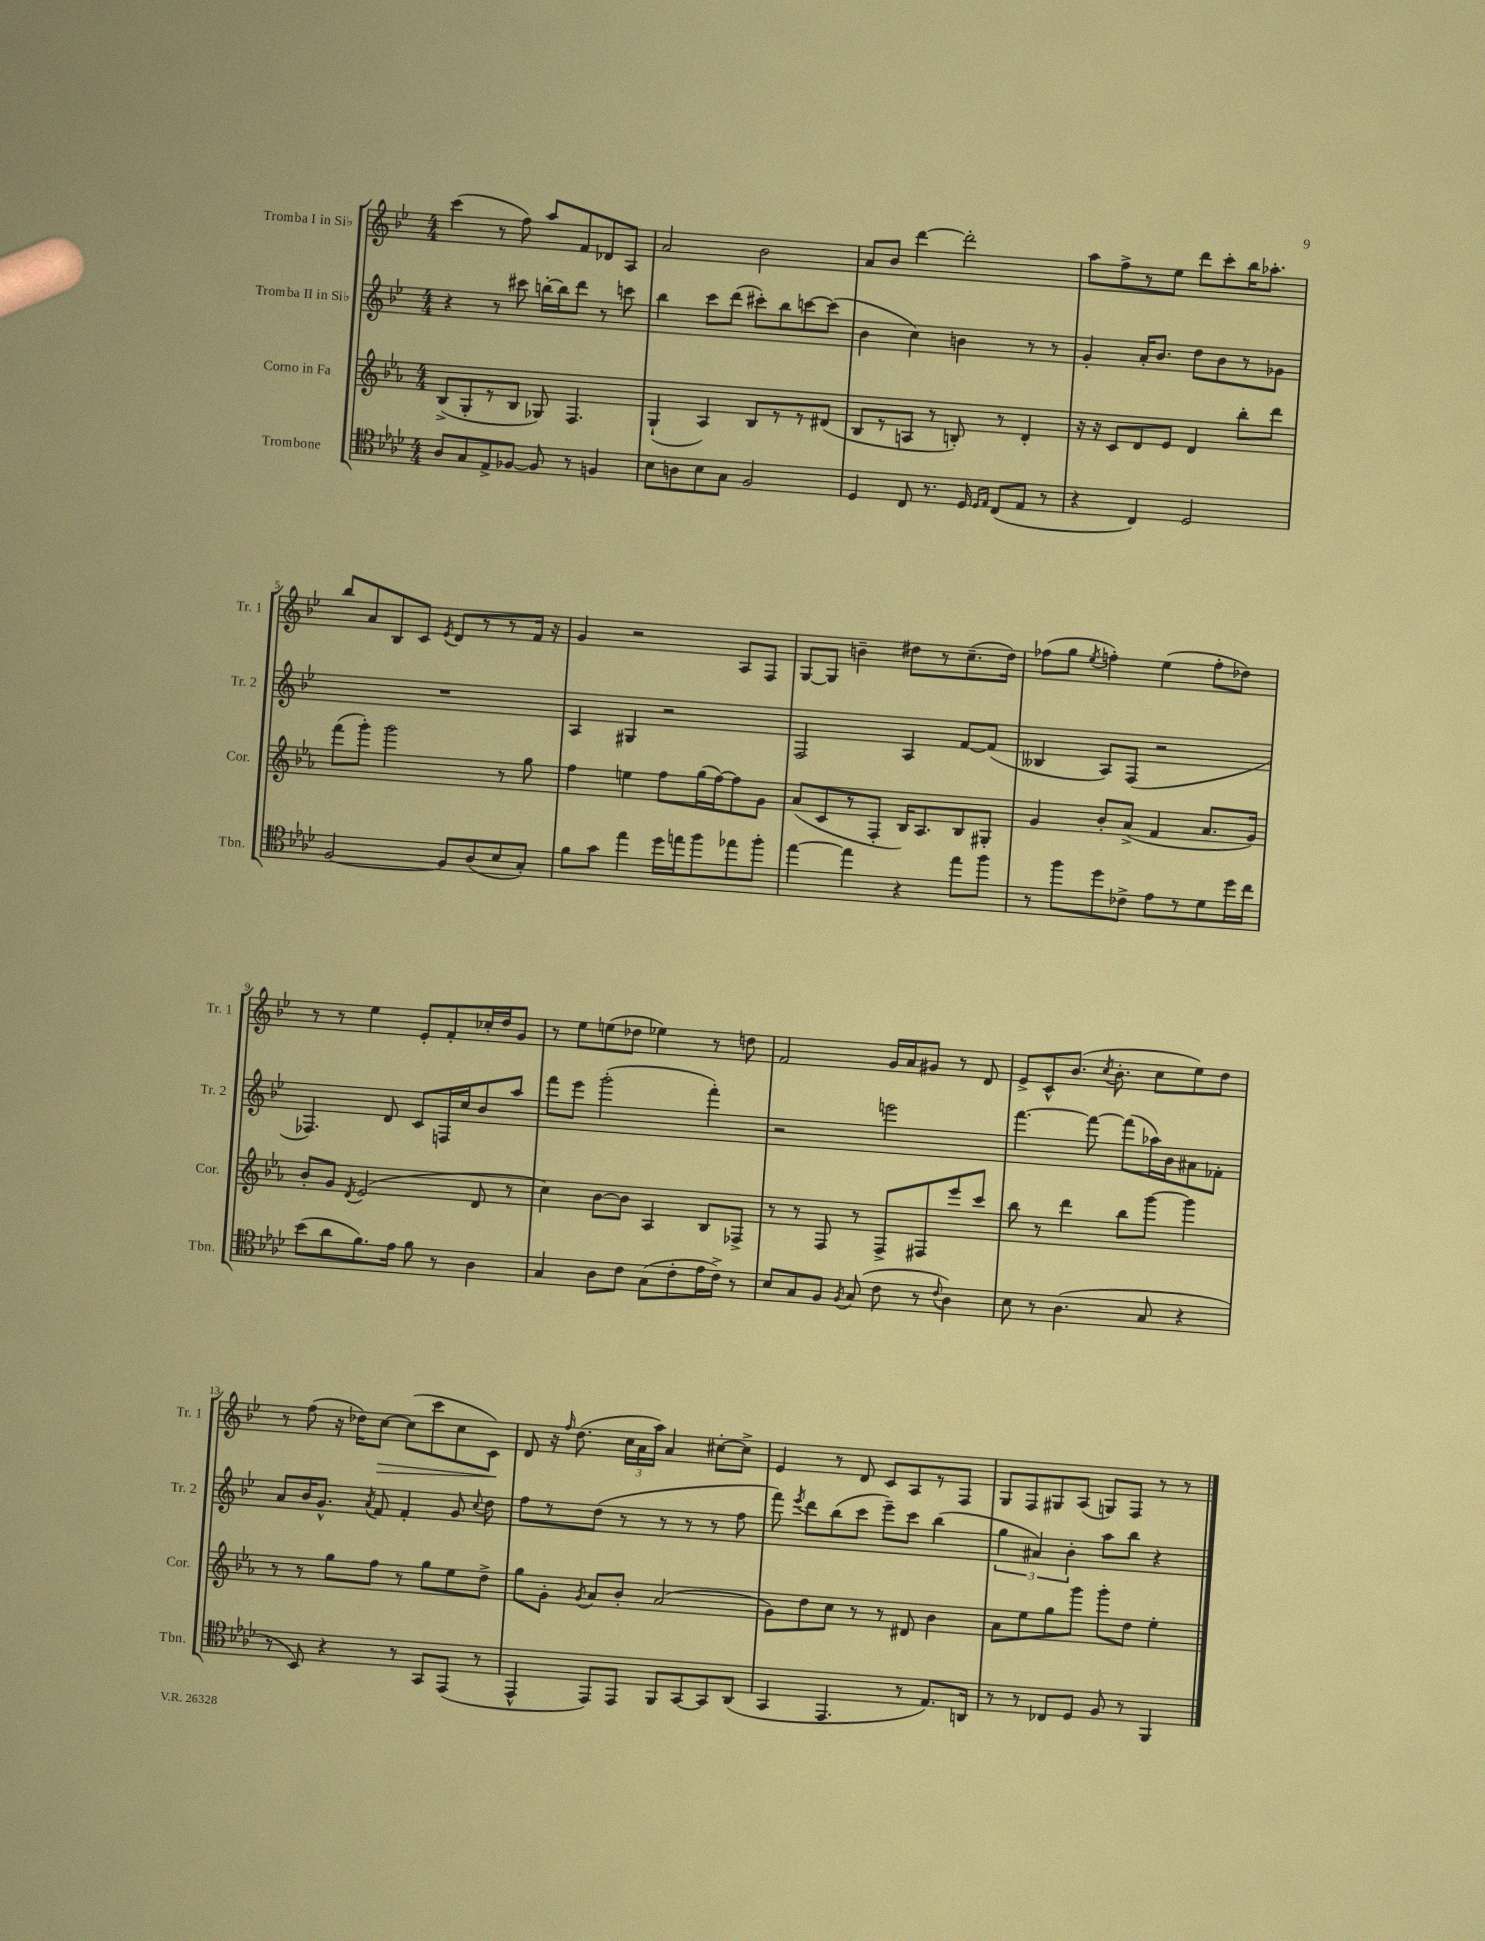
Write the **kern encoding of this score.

**kern	**kern	**kern	**kern
*staff4	*staff3	*staff2	*staff1
*clefC4	*clefG2	*clefG2	*clefG2
*k[b-e-a-d-]	*k[b-e-a-]	*k[b-e-]	*k[b-e-]
*M4/4	*M4/4	*M4/4	*M4/4
8A-/L	(8B-^/L	4r	(4ccc\
8G/	8G'/	.	.
8E-^/	8r	8r	8r
[8F-/J	8B-/J	8ccc#\	8ff\)
8F-/]	8G-/)	[16bb'\LL	8aa/L
.	.	16bb\]J	.
8r	4.F/	8ddd\J	8f/
4F/	.	8r	8d-/
.	.	8ccc\	8A/J
=	=	=	=
8B-\L	(4G`/	4bb-\	2a/
8A\	.	.	.
8B-\	4A-/)	8ccc\L	.
8G\J	.	(8ddd\J	.
2F/	8B-/L	8ccc#'\L)	2b-\
.	8r	8bb-\	.
.	8r	[8ccc\	.
.	(8d#/J	(8ccc\]J	.
=	=	=	=
4D-/	8B-/L	4b-\	8a/L
.	8r	.	8b-/J
8C/	8A/J	4cc\)	[4ddd\
8.r	8r	.	.
.	8B'/)	4b\	2ddd'\]
16D-/	.	.	.
16qqD-/LL	.	.	.
16qqE-/JJ	.	.	.
(8C/L	8r	.	.
8E-/J	4d'/	8r	.
8r	.	8r	.
=	=	=	=
4r	16r	4g'/	8aa\L
.	16r	.	.
.	8c/L	.	8ff^\
4C/)	8d/	16a'/LK	8r
.	.	8.b-/J	.
.	8e-/J	.	8ee-\J
2D-/	4d/	8dd\L	8ddd\L
.	.	8b-\	8ccc'\
.	8bb-'\L	8r	16bb-\K
.	.	.	8.aa-'\J
.	8ddd\J	8g-\J	.
=	=	=	=
[2F/	(8fff\L	1r	8bb-/L
.	8ggg'\J)	.	8a/
.	2ggg\	.	8B-/
.	.	.	8c/J
.	.	.	8qe-/
8F/]L	.	.	8d/L
(8A-/	.	.	8r
8B-/	8r	.	8r
8G'/J)	8gg\	.	16f/Jk
.	.	.	16r
=	=	=	=
8f\L	4ff\	4A/	4g/
8g\J	.	.	.
4ee-\	4ee\	4G#/	2r
16dd-\LL	8ff\L	2r	.
16ee\J	.	.	.
8ff\	(16gg\L	.	.
.	[16ff\J)	.	.
8ee-\	8ff\]	.	8A/L
8ff'\J	8g\J	.	8F/J
=	=	=	=
[4ee-\	(8a-/L	2F/	[8G/L
.	8c/	.	8G/]J
4ee-\]	8r	.	4b~\
.	8F'/J	.	.
4r	16B-/LK)	4A/	8dd#\L
.	8.A-/	.	.
.	.	.	8r
8ee-\L	8B-/	[8f/L	(8.cc~\
8ff\J	8G#'/J	(8f/]J	.
.	.	.	16dd#\Jk)
=	=	=	=
8r	4g/	4B--/	(8ff-\L
8ff\L	.	.	8gg\J
.	.	.	8qee-/
8dd-\	8b-'/L	8A/L)	4ff'\)
8c-^\J	(8a-^/J	(8F/J	.
8e-\L	4f/	2r	(4ee-\
8r	.	.	.
8d-\	8.a-/L	.	8ff'\L
16dd-\L	.	.	8dd-\J)
16cc\JJ	16g/Jk)	.	.
=	=	=	=
(8b-\L	8b-'/L	4.F-/)	8r
8a-\	8g/J	.	8r
.	8qd/	.	.
8.f\)	(2e-/	.	4ee-\
.	.	8d/	.
16e-\Jk	.	.	.
8f\	.	8c/L	8e-'/L
8r	.	16F/L	8f'/
.	.	16cc/J	.
4A-\	8d/	8b-/	16cc-'/L
.	.	.	16dd/J
.	8r	8aa/J	8g/J
=	=	=	=
4G/	4cc\)	8fff\L	8r
.	.	8eee-\J	8ee-\L
8A-\L	[8b-\L	(2ggg'\	(8ee\
8c\J	8b-\]J	.	8dd-\J
(8G\L	4A-/	.	4ee-\)
8c'\	.	.	.
16e-\L	8B-/L	4fff'\)	8r
16c^\JJ)	.	.	.
8r	8F-^/J	.	8dd\
=	=	=	=
8B-/L	8r	2r	2f/
8G/	8r	.	.
8F/J	8F/	.	.
8qF/	.	.	.
(8G/	8r	.	.
8c\	8F^/L	2eee\	16g/LL
.	.	.	16a/J
8r	8F#/	.	8g#/J
8qqc/	.	.	.
4A-\)	8eee-/	.	8r
.	8ccc/J	.	8d/
=	=	=	=
8B-\	8bb-\	[4.fff\	8e-^/L
8r	8r	.	8c^^/
(4.A-\	4ddd\	.	(8.b-/J
.	.	8fff\_	.
.	.	.	8qcc/
.	.	.	8.b-'\
.	8bb-\L	(8fff\]L	.
8G/	[8ggg\J	16aa-\L)	8cc\L
.	.	16b-\J	.
4r	4ggg\]	8a#\	8ee-\)
.	.	8f-'\J	8dd\J
=	=	=	=
8r	8r	8a/L	8r
8BB-/)	8r	16b-/K	(8ff\
.	.	8.g^^/J	.
4r	8gg\L	.	16r
.	.	.	16dd-\LK)
.	.	8qa/	.
.	8ff\J	8f/	[8cc\J
8r	8r	4f'/	(8cc\]L
8GG/L	8gg\L	.	8ccc\
(8EE-/J	8ee-\	8g/	8cc\
.	.	8qqcc/	.
8r	8dd^\J	8dd\	8c\J)
=	=	=	=
4EE-^^/	8gg\L	8ff\L	8d/
.	8g'\J	8r	16r
.	.	.	16qqff/
.	.	.	(8.dd\
.	8qg/	.	.
8EE-/L)	8a-/L	(8dd\J	.
8EE-/J	8b-'/J	8r	24cc\LL
.	.	.	24a\
.	.	.	24aa\JJ)
8FF/L	(2a-/	8r	4a/
[8GG/	.	8r	.
8GG/]	.	8r	[8cc#'\L
(8AA-/J	.	8ff\	8cc#^\]J
=	=	=	=
4GG/	8g\L)	8fff\)	4e-/
.	.	8qeee-/	.
.	8dd\	8ddd\L	.
4.EE-/	8cc\J	(8bb-\	8r
.	8r	8ccc\J	8d/
.	8r	8eee-~\L)	8c/L
8r	8d#/	8ccc\J	8A/
8.E-/L)	4b-\	(4bb-\	8r
.	.	.	8F/J
16AA/Jk	.	.	.
=	=	=	=
8r	8a-\L	6gg\	8G/L
8r	8ee-\	.	8F/
.	.	6a#/)	.
8C-/L	8gg\	.	8G#/
.	.	6b-'\	.
8D-/J	8ggg\J	.	(8A/J
8F/	8ggg'\L	8aa\L	8G/L)
8r	8dd\J	8bb-\J	8F/J
4FF/	4ee-'\	4r	8r
.	.	.	8r
==	==	==	==
*-	*-	*-	*-
